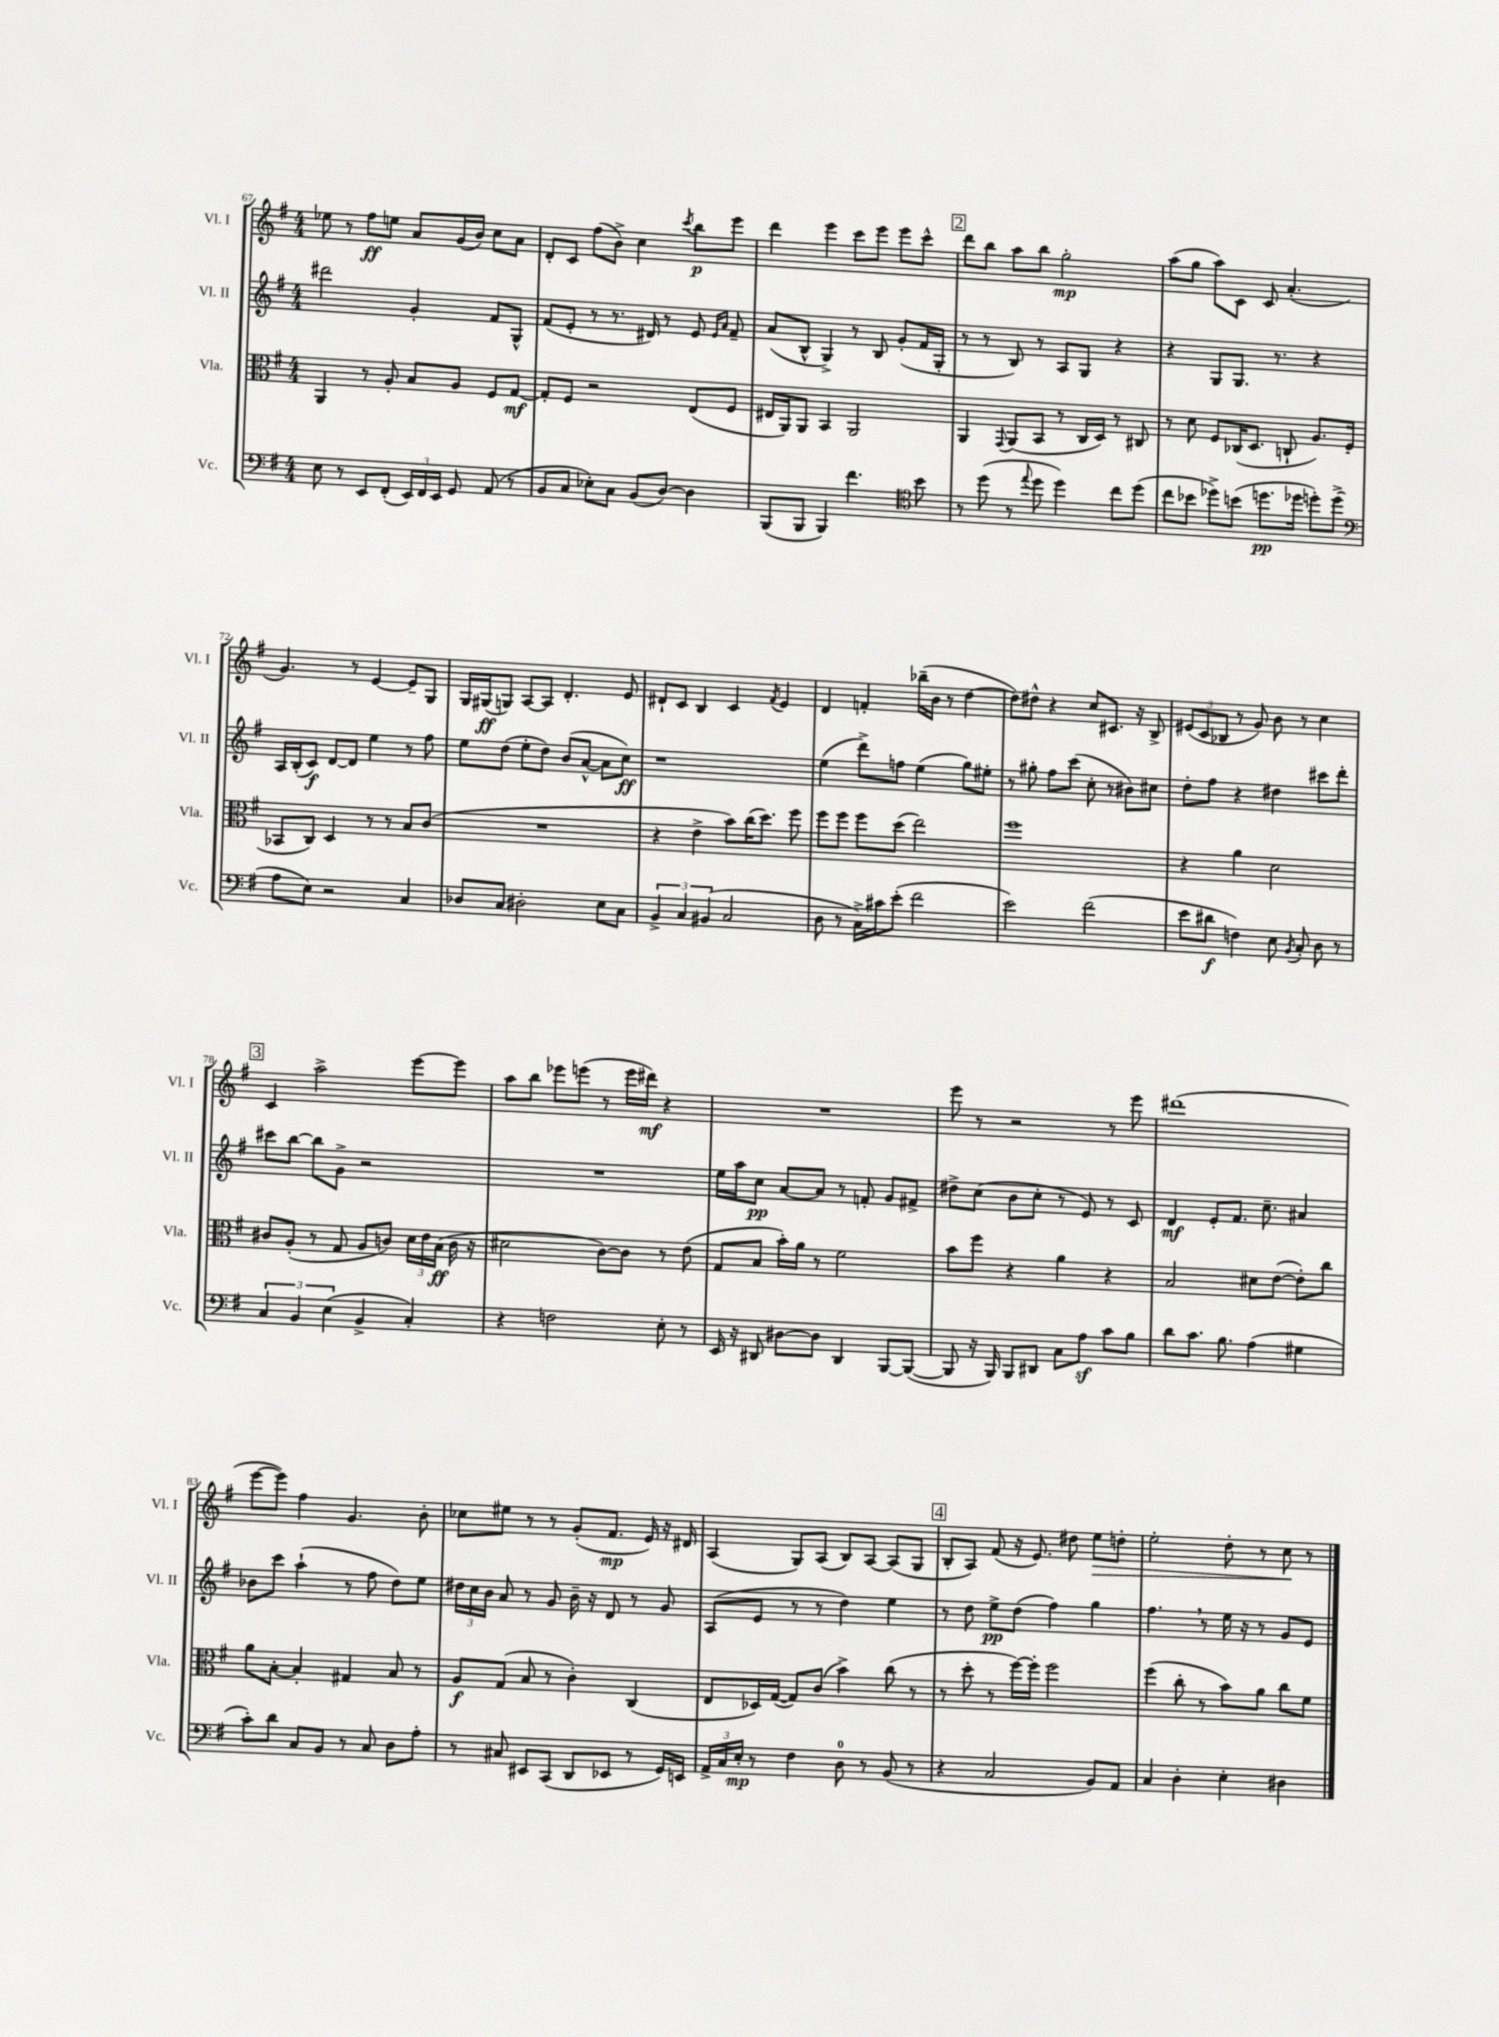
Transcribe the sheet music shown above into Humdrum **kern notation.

**kern	**kern	**kern	**kern
*staff4	*staff3	*staff2	*staff1
*clefF4	*clefC3	*clefG2	*clefG2
*k[f#]	*k[f#]	*k[f#]	*k[f#]
*M4/4	*M4/4	*M4/4	*M4/4
8E	4AA	2ddd#	8ee-
8r	.	.	8r
8EE	8r	.	8ff#
(8FF#'	8A'	.	8ee
24EE)	8B	4g'	8a
24FF#	.	.	.
24EE	.	.	.
8GG	8A	.	(16g
.	.	.	16b)
(8AA	8F#	8f#	8cc
8r	[8G	8G^^	8a
=	=	=	=
8BB	8G']	(8f#	8d'
8C	8F#	8e'	8c
8E-')	2r	8r	(8ff#
8C	.	8.r	8b^)
(8BB	.	.	4cc
.	.	16d#)	.
[8D)	.	8r	.
.	.	.	8qccc
4D]	(8E	8e	8bb
.	.	16qqe	.
.	.	16qqa	.
.	8F#	8f#~	8eee
=	=	=	=
(8BBB	16E#	(8a	4ddd
.	16AA)	.	.
8BBB	8AA	8B^^	.
4BBB)	4BB	4G^)	4eee
4.f#	2AA	8r	8ccc
.	.	8B	8eee
.	.	(8g'	8eee
*clefC4	*	*	*
8b	.	16f#	8ccc^^
.	.	16G'	.
=	=	=	=
8r	4AA	8r	8ddd
(8dd	.	8r	8bb
.	8qqGG	.	.
8r	(8AA	8B)	8aa
8qqee	.	.	.
8dd	8BB	8r	8bb
4dd)	8r	8A	2gg'
.	16C	8G	.
.	16D)	.	.
8cc	8r	4r	.
(8dd	8C#	.	.
=	=	=	=
8cc	8r	4r	(8aa
8b-	8d	.	8gg
8dd-^)	8F#	8G	8aa)
(8b	(16C-	8.G	8c
.	8.D	.	.
8.dd	.	.	8c
.	.	8.r	.
.	8C`	.	(4.a'
16dd-	.	.	.
8dd')	8.A)	4r	.
(8dd^	.	.	.
.	(16F#	.	.
=	=	=	=
*clefF4	*	*	*
8A	8BB-	16A	4.g)
.	.	(16B'	.
8E)	8C)	8c)	.
2r	4D	[8d	.
.	.	8d]	8r
.	8r	4ee	[4e
.	8r	.	.
4C	8B	8r	8e~]
.	(8c	8ff#	8G
=	=	=	=
8D-	1r	8ee	16G
.	.	.	(16G#
8C	.	(8dd	8G)
2D#'	.	8ee'	[8A
.	.	8dd)	8A]
.	.	(8b	4.d'
.	.	[8a^^	.
8E	.	8a]	.
8C	.	8cc)	8e
=	=	=	=
6BB^	4r	1r	8d#`
.	.	.	8c
6C	.	.	.
.	4e^	.	4B
(6BB#	.	.	.
2C	8b)	.	4c
.	(16cc	.	.
.	8.dd)	.	.
.	.	.	8qf#
.	.	.	4e
.	8ff#	.	.
=	=	=	=
8D	8ff#	(4ee	4d
8r	8ff#	.	.
16C^)	8ff#	8ddd^)	4f'
16c#	.	.	.
(8e'	(8dd	8ff	.
2f#	2ee)	(4ee	(16bb-~
.	.	.	16b
.	.	.	8r
.	.	8gg)	[4dd
.	.	8ee#'	.
=	=	=	=
2e)	1ff#	8r	8dd])
.	.	8gg#'	8dd#^^
.	.	8ff#	4r
.	.	(8ccc	.
(2f#	.	8cc'	8cc
.	.	8r	8.c#
.	.	8b#)	.
.	.	.	16r
.	.	8cc#	8B^
=	=	=	=
8e	4r	8dd'	(12e#
.	.	.	12c
8d#	.	8ff#	.
.	.	.	12B-
4F)	4a	4r	8r
.	.	.	8g)
8E	2d	4dd#	8b
8qBB	.	.	.
8C'	.	.	8r
8D	.	8ccc#	4cc
8r	.	8ddd'	.
=	=	=	=
6C	8c#	8ccc#	4c
.	(8A'	[8bb	.
6BB	.	.	.
.	8r	8bb]	2aa^
(6E	.	.	.
.	8G	8g^	.
4BB^	8A	2r	.
.	8c)	.	.
4C')	24d	.	[8eee
.	24e	.	.
.	(24B	.	.
.	16c	.	8eee]
.	16r	.	.
=	=	=	=
4r	2d#	1r	8aa
.	.	.	8bb
2F	.	.	8eee-
.	.	.	(8eee
.	[8c)	.	8r
.	8c]	.	16eee
.	.	.	16ddd#)
8E'	8r	.	4r
8r	(8e	.	.
=	=	=	=
16EE	8G	16ee	1r
16r	.	16aa	.
8DD#	8B	8cc	.
[8D#	16b')	[8a	.
.	16a	.	.
8D#]	8r	8a]	.
4DD#	2f#	8r	.
.	.	8f'	.
[8BBB	.	8g	.
(8BBB_	.	8f#^	.
=	=	=	=
8BBB]	8b	8dd#^	8eee
16r	8ff#	(8cc	8r
16BBB)	.	.	.
8BBB	4r	8b	2r
8DD#	.	8cc'	.
8C	4a	8r	.
8A	.	8e)	.
8c	4r	8r	8r
8B	.	8c	8eee
=	=	=	=
8d	2B	4d	(1ddd#
8.c	.	.	.
.	.	8e'	.
8.B	.	.	.
.	.	8.f#	.
(4A	8d#	.	.
.	.	8.cc~	.
.	([8e	.	.
4G#	8e'])	4a#	.
.	8cc	.	.
=	=	=	=
8c')	8a	8b-	[8eee
8d	[8B'	8ccc	8eee])
8C	4B']	(4aa`	4ff#
8BB	.	.	.
8r	4G#	8r	4.g
8C	.	8ff#	.
8D	8B	8dd)	.
8A'	8r	8ee	8b'
=	=	=	=
8r	8A	24dd#	8cc-
.	.	24cc	.
.	.	24b	.
8C#	(8G	8a	8ee#
8EE#	8B	8r	8r
(8CC	8r	8g	8r
8DD	4c')	16b~	(8g'
.	.	16r	.
8EE-	.	8d	8.f#
8r	(4C	8r	.
.	.	.	16e)
16GG)	.	8g	16r
16EE	.	.	16d#
=	=	=	=
24AA^	8E	(8A	(4A
24C	.	.	.
24E'	.	.	.
8r	16D-)	8e	.
.	([16G	.	.
4F#	8G])	8r	8G)
.	(8c	8r	(8A
8D	4b^)	4dd)	8B)
8r	.	.	[8A
(8BB	(8cc	4ee	(8A]
8r	8r	.	8G
=	=	=	=
4r	8r	8r	8B'
.	8dd'	8dd	8A)
2C	8r	8ee^	(8f#
.	[16ff#)	(8dd	16r
.	16ff#']	.	8.e)
.	2ff#	4ff#)	.
.	.	.	8dd#
8BB)	.	4gg	8ee
8AA	.	.	8dd'
=	=	=	=
4C	(4ff#	4.ff#	2ee'
4D'	8cc'	.	.
.	8r	8r	.
4E'	8b)	16ee	8dd'
.	.	16r	.
.	8a	8r	8r
4D#	8cc	8g	8cc
.	8f#	8e	8r
==	==	==	==
*-	*-	*-	*-
